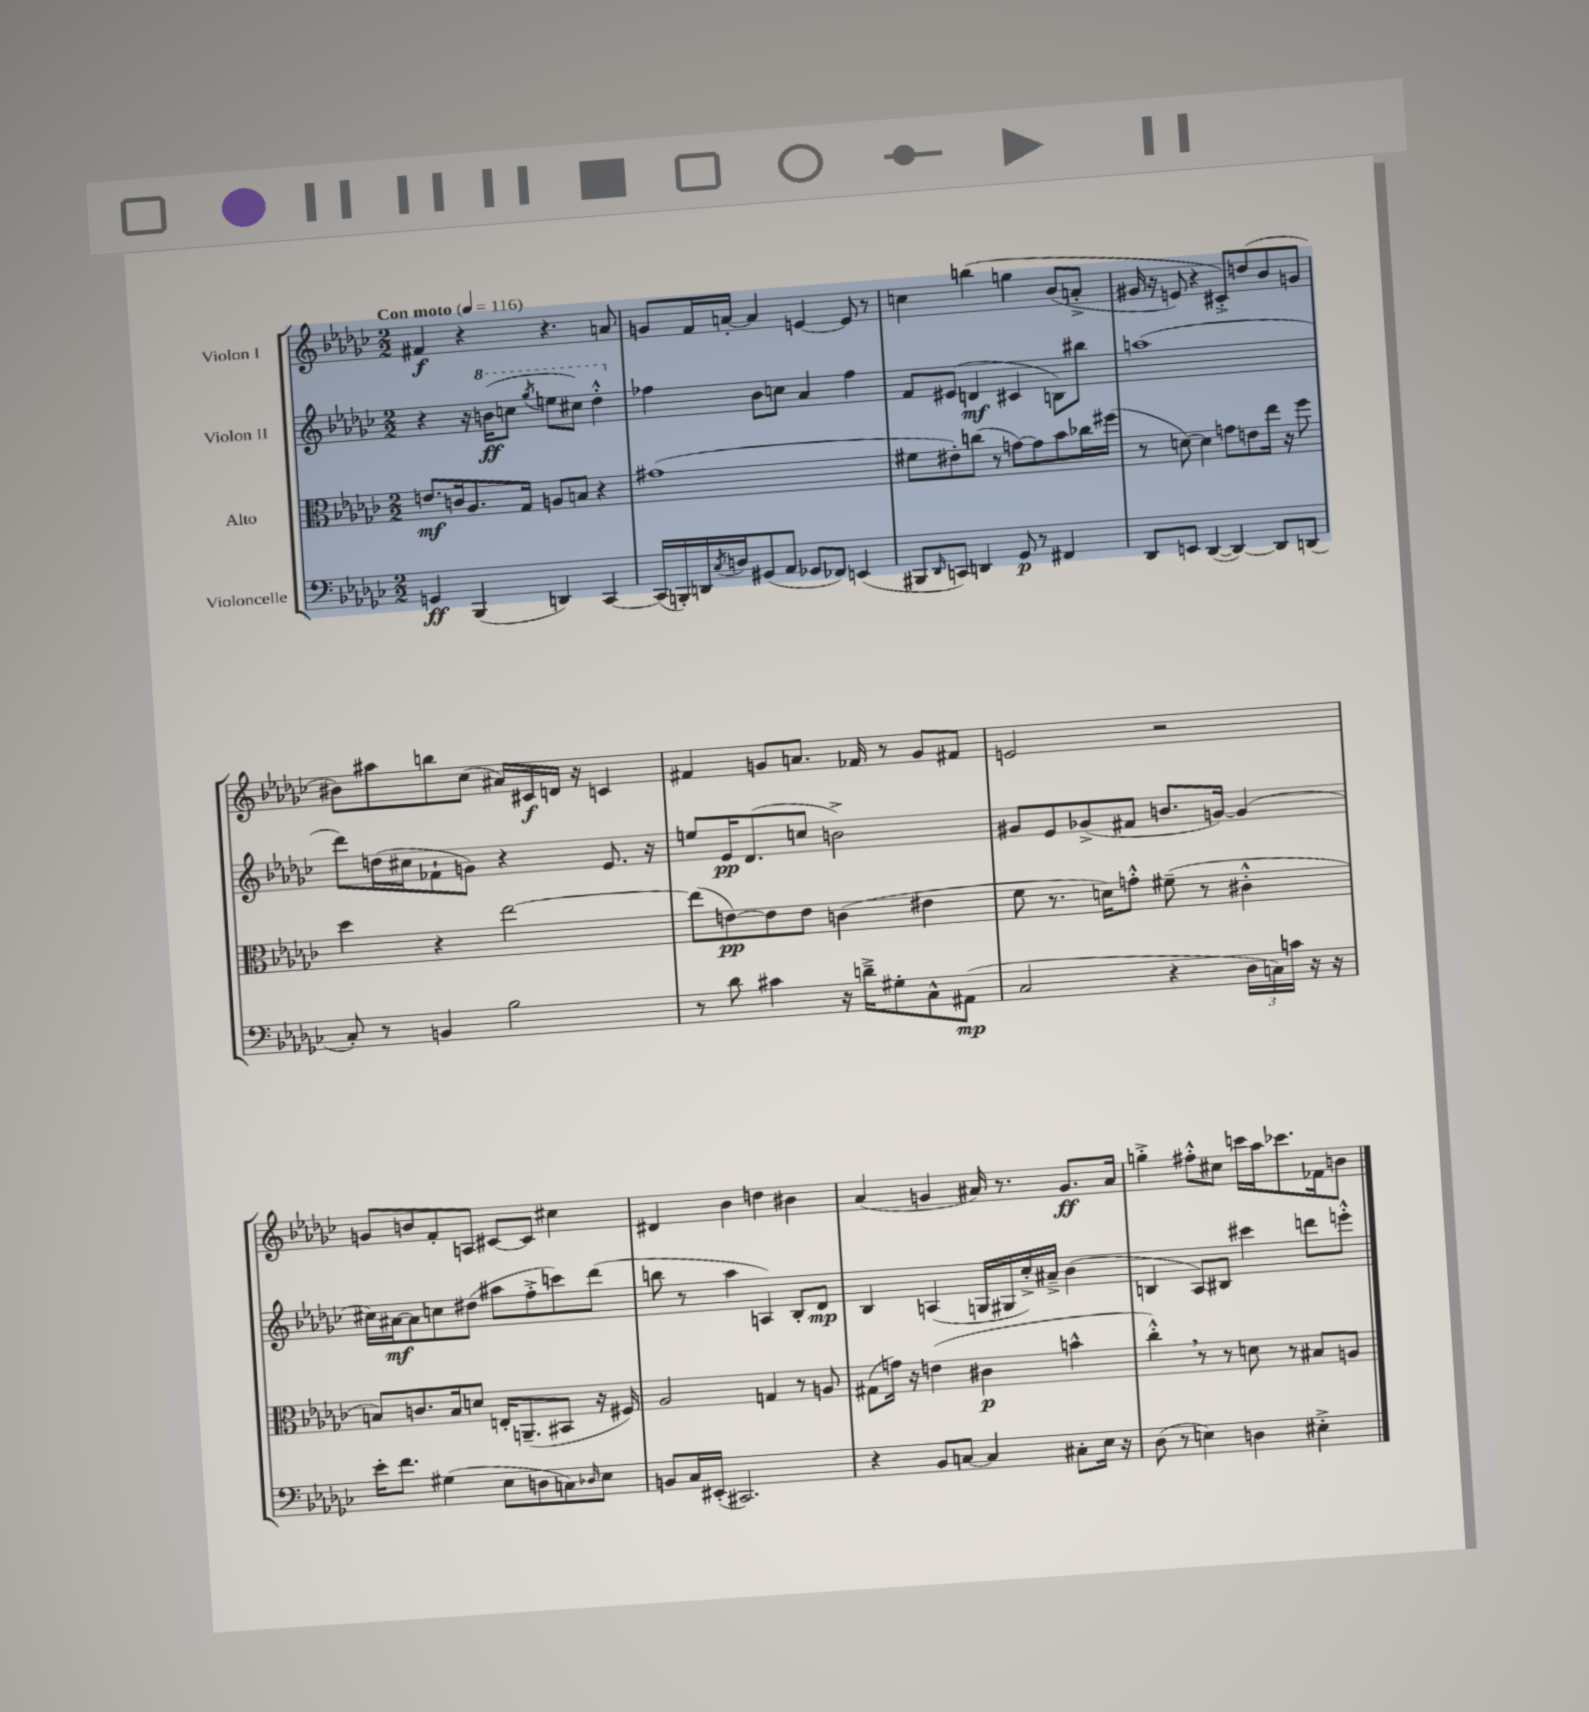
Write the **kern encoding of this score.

**kern	**dynam	**kern	**dynam	**kern	**dynam	**kern	**dynam
*part4	*part4	*part3	*part3	*part2	*part2	*part1	*part1
*staff4	*staff4	*staff3	*staff3	*staff2	*staff2	*staff1	*staff1
*I"Violoncelle	*	*I"Alto	*	*I"Violon II	*	*I"Violon I	*
*clefF4	*	*clefC3	*	*clefG2	*	*clefG2	*
*k[b-e-a-d-g-c-]	*	*k[b-e-a-d-g-c-]	*	*k[b-e-a-d-g-c-]	*	*k[b-e-a-d-g-c-]	*
*M2/2	*	*M2/2	*	*M2/2	*	*M2/2	*
*MM116	*	*MM116	*	*MM116	*	*MM116	*
=1	=1	=1	=1	=1	=1	=1	=1
!	!	!	!	!	!	!LO:TX:a:B:t=Con moto	!
4GGn/	ff	8.en/L	mf	4r	.	4f#X/	f
.	.	16cn/k	.	.	.	.	.
(4BBB-/	.	8.A-/	.	16r	.	4r	.
*	*	*	*	*8va	*	*	*
.	.	.	.	(16bbn\KL	ff	.	.
.	.	.	.	8cccn\J	.	.	.
.	.	16G-/Jk	.	.	.	.	.
.	.	.	.	8qggg-/	.	.	.
4DDn/)	.	8An/L	.	8eeen\L	.	4.r	.
.	.	8Bn/J	.	8ccc#X\J)	.	.	.
[4CC-/	.	4r	.	4ddd-'^^\	.	.	.
.	.	.	.	.	.	8an/	.
=2	=2	=2	=2	=2	=2	=2	=2
*	*	*	*	*X8va	*	*	*
(16CC-/LL]	.	(1g#X	.	4ff-X\	.	8gn/L	.
16BBBn'/)	.	.	.	.	.	.	.
16DDn/	.	.	.	.	.	16f/L	.
8qC-/	.	.	.	.	.	.	.
16Dn/J	.	.	.	.	.	[16an'/JJ	.
(8GG#X/	.	.	.	8b-\L	.	4a/]	.
8AA-/J	.	.	.	8ccn\J	.	.	.
8GG-X/L	.	.	.	4a-/	.	[4en/	.
8FF-X/J)	.	.	.	.	.	.	.
(4EEn/	.	.	.	4ff-\	.	8e/]	.
.	.	.	.	.	.	8r	.
=3	=3	=3	=3	=3	=3	=3	=3
8BBB#X/L	.	8f#X\L	.	8f/L	.	4ccn\	.
16qqDD-/	.	.	.	.	.	.	.
8CCn/J)	.	8e#X'\)	.	(8e#X/J	.	.	.
4DDn/	.	(8ccn\J	.	4dn/	mf	(4bbn\	.
.	.	8r	.	.	.	.	.
8GG-/	p	[8gn\L)	.	4c#X/	.	4ggn\	.
8r	.	8g\]	.	.	.	.	.
4FF#X/	.	8b-\	.	8Bn\L)	.	(8b-/L	.
.	.	16cc-X\L	.	8bb#X\J	.	8an'^/J	.
.	.	(16ff#X\JJ	.	.	.	.	.
=4	=4	=4	=4	=4	=4	=4	=4
8DD-/L	.	8r	.	(1aan	.	16g#X/	.
.	.	.	.	.	.	16r	.
8EEn/J	.	[8dn\)	.	.	.	8en/)	.
([4DD-/	.	4d\]	.	.	.	4r	.
4DD-/_)	.	8gn\L	.	.	.	8c#X'^/L)	.
.	.	8en\	.	.	.	(8ddn/	.
8DD-/L]	.	16ee-\Jk	.	.	.	8b-/	.
.	.	16r	.	.	.	.	.
(8DDn/J	.	8ff\	.	.	.	8gn/J	.
!!LO:LB:g=z
=5	=5	=5	=5	=5	=5	=5	=5
8C-'/)	.	4dd-\	.	8ddd-\L)	.	8b#X\L)	.
8r	.	.	.	(16ddn\L	.	8aa#X\	.
.	.	.	.	16cc#X\J	.	.	.
4BBn/	.	4r	.	8f-X`\	.	8bbn\	.
.	.	.	.	8gn\J)	.	(8cc-\J	.
2B-\	.	[2ee-\	.	4r	.	16a#X/LL)	.
.	.	.	.	.	.	16c#X/	f
.	.	.	.	.	.	16dn/JJ	.
.	.	.	.	.	.	16r	.
.	.	.	.	8.e-/	.	4cn/	.
.	.	.	.	16r	.	.	.
=6	=6	=6	=6	=6	=6	=6	=6
8r	.	(8ee-\L]	.	8een/L	.	4f#X/	.
8d-\	.	[8en\)	pp	16e-/K	pp	.	.
.	.	.	.	(8.d-/	.	.	.
4c#X\	.	8e\]	.	.	.	8gn/L	.
.	.	8e\J	.	8ccn/J	.	8.an/J	.
16r	.	(4cn\	.	2bn^\)	.	.	.
16dn~^\KL	.	.	.	.	.	16f-X/	.
8G#X'\	.	.	.	.	.	8r	.
8C-^^\	.	4e#X\	.	.	.	8g/L	.
(8AA#X\J	mp	.	.	.	.	8f#X/J	.
=7	=7	=7	=7	=7	=7	=7	=7
2C-/	.	8f\	.	8g#X/L	.	2en/	.
.	.	8.r	.	8e-/	.	.	.
.	.	.	.	(8g-X^/	.	.	.
.	.	16dn\KL)	.	.	.	.	.
.	.	8gn'^^\J	.	8f#X/J	.	.	.
4r	.	(8f#X~\	.	8.bn/L	.	2r	.
.	.	8r	.	.	.	.	.
.	.	.	.	[16gn/Jk)	.	.	.
24D-\LL	.	4c#X'^^\	.	(4g/]	.	.	.
24Cn\)	.	.	.	.	.	.	.
24cn\JJ	.	.	.	.	.	.	.
16r	.	.	.	.	.	.	.
16r	.	.	.	.	.	.	.
!!LO:LB:g=z
=8	=8	=8	=8	=8	=8	=8	=8
16e-'\KL	.	8Bn/L)	.	16cc#X\LL)	.	8gn/L	.
8.f\J	.	.	.	[16a#X\J	mf	.	.
.	.	8.cn/	.	8a#\]	.	8bn/	.
(4G#X\	.	.	.	8ccn\	.	8f'/	.
.	.	16B/k	.	.	.	.	.
.	.	8dn/J	.	(8dd#X\J	.	8An/J	.
8E-\L	.	16En'/KL	.	8aa#X\L	.	[8c#X/L	.
.	.	(8.AAn~/	.	.	.	.	.
8Dn\	.	.	.	8ff'^\	.	8c#/J]	.
8Cn\)	.	8BB#X/J	.	8cccn\)	.	4cc#X\	.
16qqD-X/	.	.	.	.	.	.	.
8E-\J	.	16r	.	(8ddd-\J	.	.	.
.	.	16F#X/)	.	.	.	.	.
=9	=9	=9	=9	=9	=9	=9	=9
8BBn/L	.	2A-/	.	8bbn\	.	4d#X/	.
16C-/L	.	.	.	8r	.	.	.
(16EE#X'/JJ	.	.	.	.	.	.	.
2.CC#X/)	.	.	.	4aa-\	.	4b-\	.
.	.	4Gn/	.	4An/)	.	4ddn\	.
.	.	8r	.	8B-'/L	.	4b#X\	.
.	.	8An/	.	8d-/J	mp	.	.
=10	=10	=10	=10	=10	=10	=10	=10
4r	.	(8G#X\L	.	4B-/	.	(4a-/	.
.	.	16gn\Jk)	.	.	.	.	.
.	.	16r	.	.	.	.	.
8BB-/L	.	(4en\	.	(4An/	.	4gn/	.
[8Cn/J	.	.	.	.	.	.	.
4C/]	.	4c#X\	p	16Gn/LL	.	16a#X/)	.
.	.	.	.	16G#X/	.	8.r	.
.	.	.	.	16cc-'^/)	.	.	.
.	.	.	.	16a#X~^/JJ	.	.	.
8C#X'\L	.	4bn^^\	.	(4b-\	.	8.g/L	ff
16E-\Jk	.	.	.	.	.	.	.
16r	.	.	.	.	.	16a#/Jk	.
=11	=11	=11	=11	=11	=11	=11	=11
(8D-\	.	4cc-'^^,\)	.	4Bn/	.	4ggn'^\	.
8r	.	.	.	.	.	.	.
4En\)	.	8r	.	8A-/L)	.	8ff#X'^^\L	.
.	.	8r	.	8B#X/J	.	8cc#X\J	.
4Dn\	.	8dn\	.	4ccc#X\	.	16cccn\LL	.
.	.	.	.	.	.	16aa-\J	.
.	.	8r	.	.	.	8.ccc-X\	.
4E#X'^\	.	8B#X/L	.	8dddn\L	.	.	.
.	.	.	.	.	.	16f-X\k	.
.	.	8An/J	.	8eeen'^^\J	.	8bn\J	.
==	==	==	==	==	==	==	==
*-	*-	*-	*-	*-	*-	*-	*-
